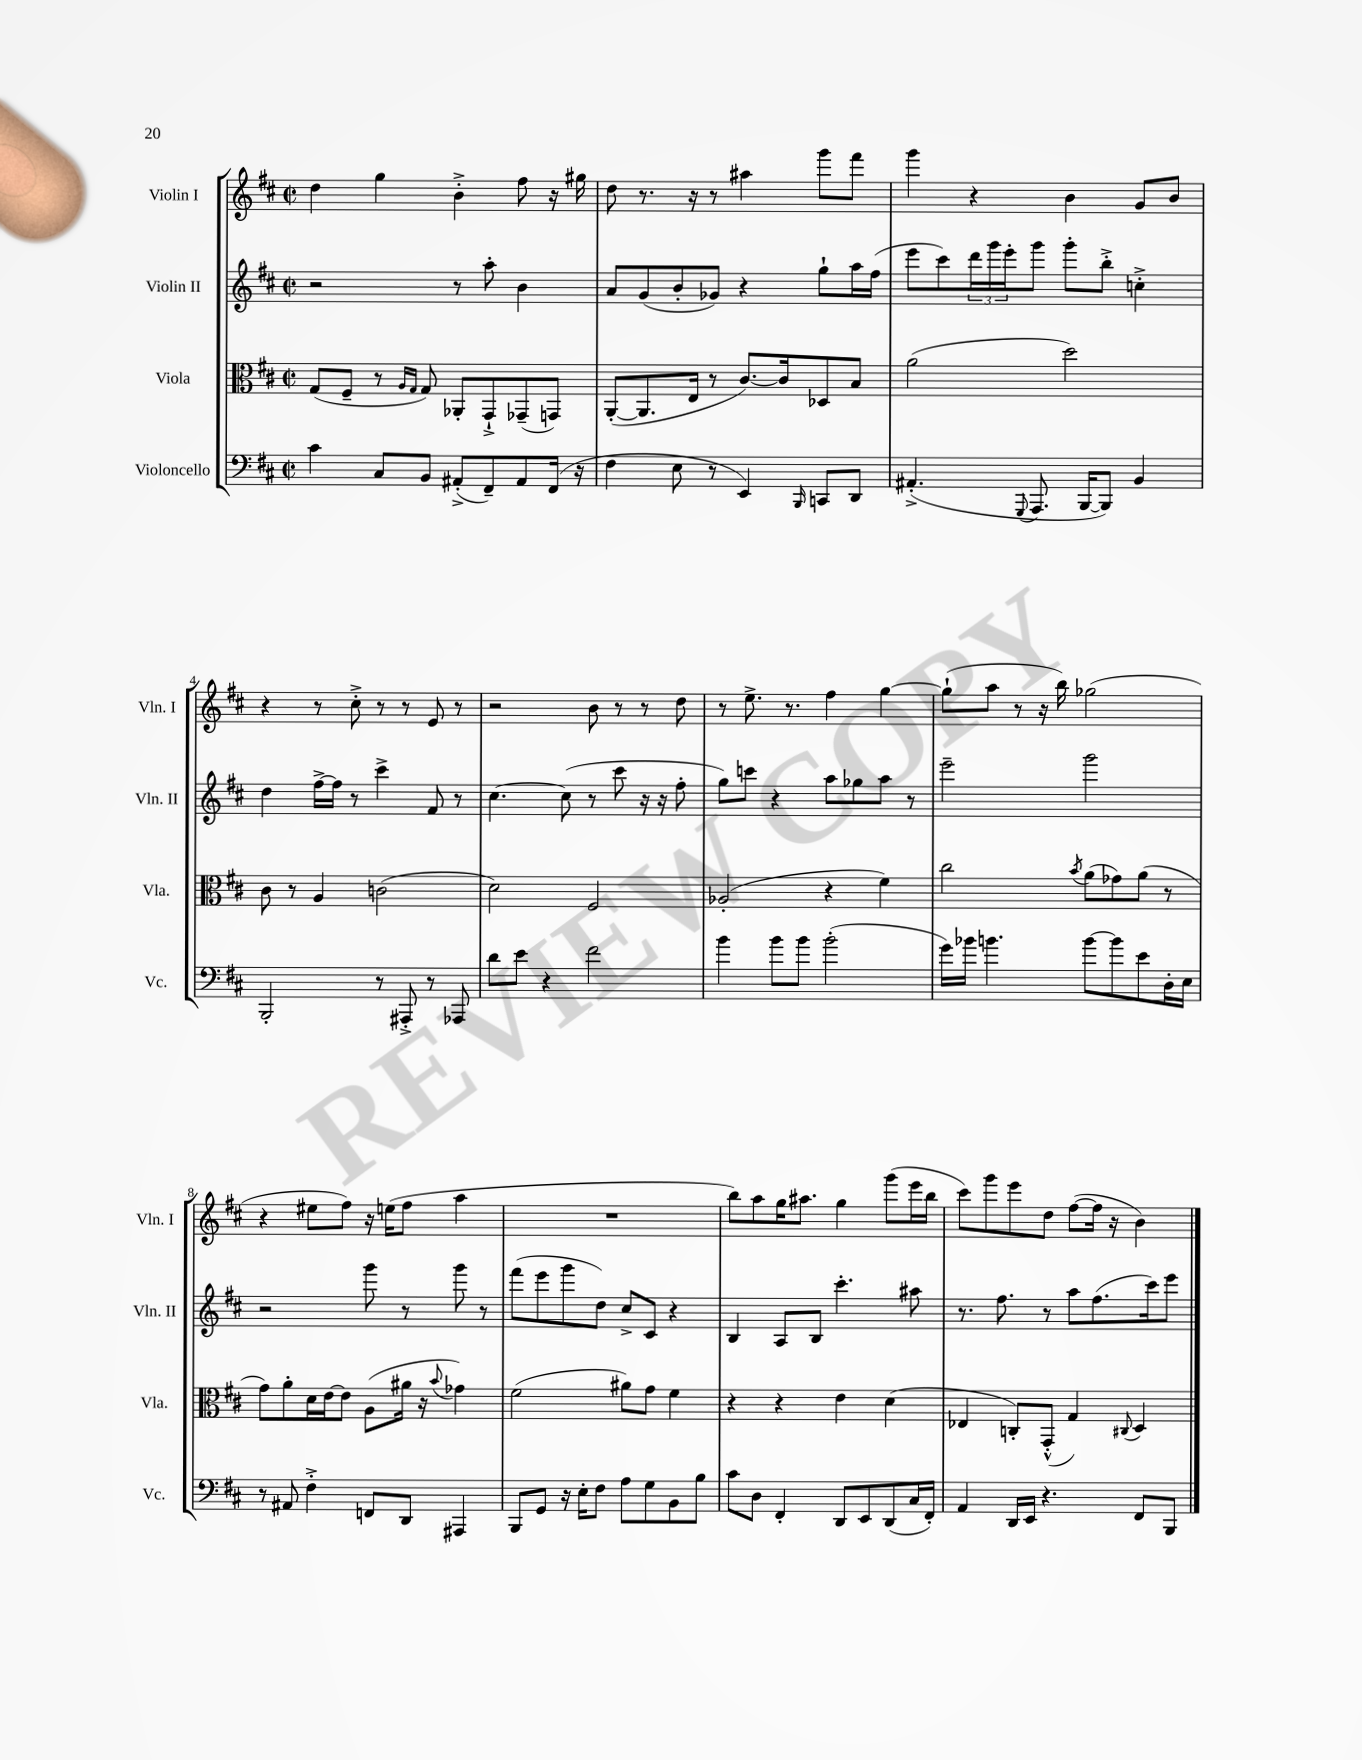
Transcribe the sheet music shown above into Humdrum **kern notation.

**kern	**kern	**kern	**kern
*staff4	*staff3	*staff2	*staff1
*clefF4	*clefC3	*clefG2	*clefG2
*k[f#c#]	*k[f#c#]	*k[f#c#]	*k[f#c#]
*M2/2	*M2/2	*M2/2	*M2/2
*met(c|)	*met(c|)	*met(c|)	*met(c|)
4c#\	(8G/L	2r	4dd\
.	8F#~/J	.	.
8C#/L	8r	.	4gg\
.	16qqA/LL	.	.
.	16qqG/JJ	.	.
8BB/J	8G/)	.	.
(8AA#'^/L	8AA-'/L	8r	4b'^\
8FF#~/)	8GG`^/	8aa'\	.
8AA#/	(8GG-~/	4b\	8ff#\
(16FF#/Jk	8GG/J)	.	16r
16r	.	.	16gg#\
=	=	=	=
4F#\	([8AA'/L	8a/L	8dd\
.	8.AA/]	(8g/	8.r
8E\	.	8b'/	.
.	16E/Jk	.	16r
8r	8r	8g-/J)	8r
4EE/)	[8.c#/L)	4r	4aa#\
.	16c#/]k	.	.
16qqBBB/	.	.	.
8CC/L	8D-/	8gg`\L	8ggg\L
8DD/J	8B/J	16aa\L	8fff#\J
.	.	(16ff#\JJ	.
=	=	=	=
(4.AA#'^/	(2a\	8eee\L	4ggg\
.	.	8ccc#\)	.
.	.	24ddd\L	4r
.	.	24ggg\	.
.	.	24eee'\J	.
8qqGGG/	.	.	.
8.AAA/	.	8ggg\J	.
.	2dd\)	8ggg'\L	4b\
[16BBB/LK	.	.	.
8BBB/]J)	.	8bb'^\J	.
4BB/	.	4cc'^\	8g/L
.	.	.	8b/J
=	=	=	=
2BBB'/	8c#\	4dd\	4r
.	8r	.	.
.	4A/	[16ff#^\LL	8r
.	.	16ff#\]JJ	.
.	.	8r	8cc#'^\
8r	(2c\	4ccc#^\	8r
8AAA#'^/	.	.	8r
8r	.	8f#/	8e/
8AAA-/	.	8r	8r
=	=	=	=
8d\L	2d\)	[4.cc#\	2r
8e\J	.	.	.
4r	.	.	.
.	.	(8cc#\]	.
2f#\	2F#/	8r	8b\
.	.	8ccc#\	8r
.	.	16r	8r
.	.	16r	.
.	.	8ff#'\	8dd\
=	=	=	=
4b\	(2A-'/	8gg\L)	8r
.	.	8ccc\J	8.ee^\
8b\L	.	4r	.
.	.	.	8.r
8b\J	.	.	.
(2b'\	4r	8aa\L	4ff#\
.	.	8gg-\	.
.	4f#\)	8aa\J	[4gg\
.	.	8r	.
=	=	=	=
16g\LL)	2cc#\	2eee~\	(8gg`\]L
16b-\JJ	.	.	.
4.b\	.	.	8aa\J
.	.	.	8r
.	.	.	16r
.	.	.	16bb\)
.	8qb/	.	.
[8b\L	(8a\L	2ggg\	(2gg-\
8b\]	8g-\)	.	.
8e\	(8a\J	.	.
16D'\L	8r	.	.
16E\JJ	.	.	.
=	=	=	=
8r	8g\L)	2r	4r
8AA#/	8a'\	.	.
4F#'^\	16d\L	.	8ee#\L
.	[16e\J	.	.
.	8e\]J	.	8ff#\J)
8FF/L	(8A\L	8ggg\	16r
.	.	.	(16ee\LK
8DD/J	16a#\Jk	8r	8ff#\J
.	16r	.	.
.	8qqb/	.	.
4AAA#/	4g-\)	8ggg\	4aa\
.	.	8r	.
=	=	=	=
8BBB/L	(2f#\	(8fff#\L	1r
8GG/J	.	8eee\	.
16r	.	8ggg\	.
16E'\LK	.	.	.
8F#\J	.	8dd\J)	.
8A\L	8a#\L)	8cc#^/L	.
8G\	8g\J	8c#/J	.
8BB\	4f#\	4r	.
8B\J	.	.	.
=	=	=	=
8c#\L	4r	4B/	8bb\L)
8D\J	.	.	8aa\
4FF#'/	4r	8A/L	16gg\K
.	.	.	8.aa#\J
.	.	8B/J	.
8DD/L	4e\	4.ccc#'\	4gg\
8EE/	.	.	.
(8DD/	(4d\	.	(8ggg\L
16C#/L	.	8aa#\	16eee\L
16FF#'/JJ)	.	.	16bb\JJ
=	=	=	=
4AA/	4E-/	8.r	8ccc#\L)
.	.	.	8ggg\
.	.	8.ff#\	.
16DD/LL	8C'/L)	.	8eee\
16EE/JJ	.	.	.
4.r	(8GG'^^/J	8r	8dd\J
.	4G/)	8aa\L	([8ff#\L
.	.	(8.ff#\	16ff#\]Jk
.	.	.	16r
.	8qqC#/	.	.
8FF#/L	4D/	.	4b\)
.	.	16ccc#\k)	.
8BBB/J	.	8eee\J	.
==	==	==	==
*-	*-	*-	*-
